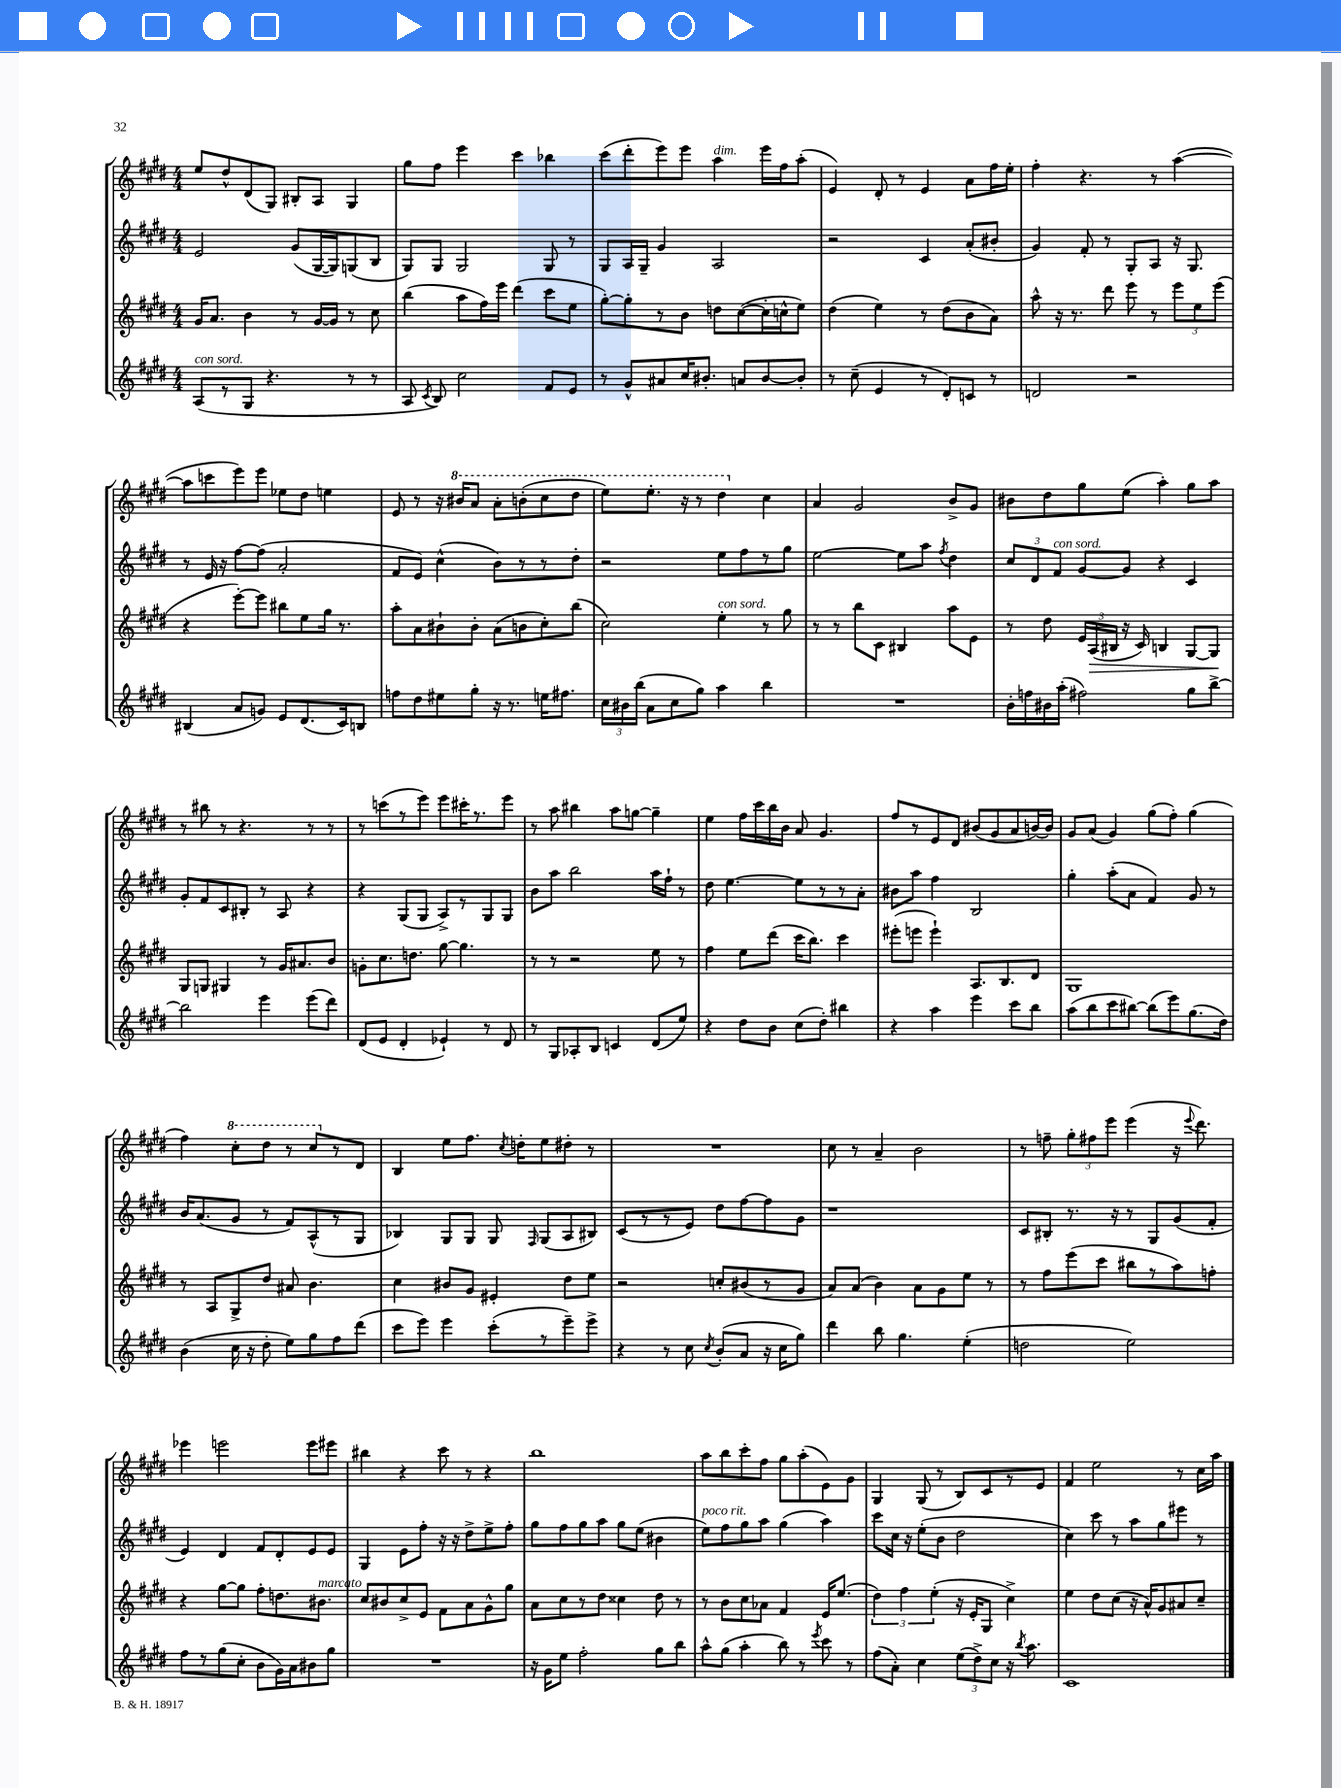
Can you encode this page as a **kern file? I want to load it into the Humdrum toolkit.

**kern	**kern	**dynam	**kern	**kern
*part4	*part3	*part3	*part2	*part1
*staff4	*staff3	*staff3	*staff2	*staff1
*clefG2	*clefG2	*	*clefG2	*clefG2
*k[f#c#g#d#]	*k[f#c#g#d#]	*	*k[f#c#g#d#]	*k[f#c#g#d#]
*M4/4	*M4/4	*	*M4/4	*M4/4
=16	=16	=16	=16	=16
!LO:TX:a:i:t=con sord.	!	!	!	!
(8A/L	16g#/KL	.	2e/	8ee/L
.	8.a/J	.	.	.
8r	.	.	.	8dd#^^/
8G#/J	4b\	.	.	(8d#/
4.r	.	.	.	8G#/J)
.	8r	.	(8g#/L	8B#X'/L
.	[16g#/LL	.	[16G#/L	8A/J
.	16g#/JJ]	.	16G#/J])	.
8r	8r	.	(8Gn/	4G#/
8r	8cc#\	.	8B/J	.
=17	=17	=17	=17	=17
8A/	(4bb\	.	8G#/L)	8gg#\L
8qc#/	.	.	.	.
8B/)	.	.	8G#/J	8ff#\J
2cc#\	8aa\L	.	2G#/	4eee\
.	16ff#\L)	.	.	.
.	16eee\JJ	.	.	.
.	(4ddd#\	.	.	4ccc#\
8f#/L	8ccc#\L	.	8G#/	4bb-X\
8e/J	8ee\J	.	8r	.
=18	=18	=18	=18	=18
8r	[8gg#'\L)	.	8G#/L	(8ccc#\L
8g#^^/L	8gg#'\]	.	16A/L	8ddd#'\
.	.	.	16G#~/JJ	.
8a#X/	8r	.	4g#/	8eee\)
16cc#/K	8b\J	.	.	8eee\J
8.b#X'/J	.	.	.	.
!	!	!	!	!LO:TX:a:i:t=dim.
.	8ddn\L	.	2A/	4aa\
8an/L	([8cc#\	.	.	.
[8b#/	16cc#'\L]	.	.	16eee\LL
.	16ccn^^\J	.	.	16ff#\J
8b#'/J]	8ee\J)	.	.	(8aa'\J
=19	=19	=19	=19	=19
8r	(4dd#\	.	2r	4e/)
(8cc#~\	.	.	.	.
4e/	4ee\)	.	.	8d#'/
.	.	.	.	8r
8r	8r	.	4c#/	4e/
8d#'/L)	(8dd#\L	.	.	.
8cn/J	8b\	.	(8a'/L	8a\L
8r	8a\J)	.	8b#X'/J	16ff#\L
.	.	.	.	16ee'\JJ
=20	=20	=20	=20	=20
2dn/	8aa^^\	.	4g#/)	4ff#'\
.	16r	.	.	.
.	8.r	.	.	.
.	.	.	8f#'/	4.r
.	8ddd#\	.	8r	.
2r	8eee\	.	8G#'/L	.
.	8r	.	8A/J	8r
.	12eee\L	.	16r	([4aa\
.	.	.	8.G#/	.
.	12ee\	.	.	.
.	(12eee\J	.	.	.
!!LO:LB:g=z
=21	=21	=21	=21	=21
(4B#X/	4r	.	8r	8aa\L]
.	.	.	16e/	8cccn\
.	.	.	16r	.
8a/L	[8eee'\L)	.	[8ff#\L	8eee\)
8gn/J)	8eee\J]	.	(8ff#\J]	8eee\J
8e/L	8bb#X\L	.	2a'/	8ee-X\L
(8.d#/	8ee\	.	.	8dd#\J
.	16gg#\Jk	.	.	4een\
16c#/k)	8.r	.	.	.
8Bn/J	.	.	.	.
=22	=22	=22	=22	=22
8ffn\L	8aa'\L	.	8f#/L	8e/
8dd#\	8a\	.	8e/J)	8r
8ee#X\	8b#X`\	.	(4cc#^^\	16r
*	*	*	*	*8va
.	.	.	.	16bb#X/KL
8gg#'\J	8b#'\J	.	.	8aa/J
16r	(8a\L	.	8b\L)	8aa'\L
8.r	.	.	.	.
.	8bn\	.	8r	(8bbn'\
16een\KL	8cc#'\)	.	8r	8ccc#\
8.ff#X\J	.	.	.	.
.	(8bb\J	.	8dd#'\J	8ddd#\J
=23	=23	=23	=23	=23
24cc#\LL	2cc#\)	.	2r	8eee\L)
24b#X\	.	.	.	.
(24bb\JJ	.	.	.	.
8a\L	.	.	.	8.eee'\J
8cc#\	.	.	.	.
.	.	.	.	16r
8gg#\J)	.	.	.	8r
!	!LO:TX:a:i:t=con sord.	!	!	!
4aa\	4ee'\	.	8ee\L	4ddd#\
.	.	.	8ff#\	.
*	*	*	*	*X8va
4bb\	8r	.	8r	4cc#\
.	8gg#\	.	8gg#\J	.
=24	=24	=24	=24	=24
1r	8r	.	[2ee\	4a/
.	8r	.	.	.
.	8bb\L	.	.	2g#/
.	8c#\J	.	.	.
.	4B#X/	.	8ee\L]	.
.	.	.	8aa\J	.
.	.	.	8qff#/	.
.	8aa\L	.	4dd#\	8b^/L
.	8e\J	.	.	8g#/J
=25	=25	=25	=25	=25
16b'\LL	8r	.	12cc#/L	8b#X\L
16ffn\	.	.	.	.
.	.	.	12d#/	.
16b#X\	8dd#\	.	.	8dd#\
!	!	!	!LO:TX:a:i:t=con sord.	!
.	.	.	12f#/J	.
(16aa'\JJ	.	.	.	.
2ff#X\)	24e/LL	.	[8g#/L	8gg#\
!	!	!LO:HP:b	!	!
.	(24A/	>	.	.
.	24B#X/JJ	.	.	.
.	16r	.	8g#/J]	(8ee\J
.	16c#/)	.	.	.
.	4Bn/	.	4r	4aa'\)
8gg#\L	[8G#/L	.	4c#/	8gg#\L
[8bb^\J	8G#/J]	.	.	8aa\J
.	.	]	.	.
!!LO:LB:g=z
=26	=26	=26	=26	=26
2bb\]	8G#/L	.	8g#'/L	8r
.	8Gn/J	.	8f#/	8bb#X\
.	4G#X/	.	8c#/	8r
.	.	.	8B#X'/J	4.r
4eee\	8r	.	8r	.
.	16g#/KL	.	8A/	.
.	8.a#X/	.	.	.
(8eee\L	.	.	4r	8r
8ddd#\J)	8b/J	.	.	8r
=27	=27	=27	=27	=27
(8d#/L	8gn'\L	.	4r	8r
8e/J	8.cc#\	.	.	(8cccn\L
4d#'/	.	.	(8G#/L	8r
.	8.ddn\J	.	.	.
.	.	.	8G#/J	8eee\J)
4e-X`/)	[8gg#\	.	8A^/L)	8eee\L
.	4.gg#\]	.	8r	16ccc#X'\K
.	.	.	.	8.r
8r	.	.	8G#/	.
8d#/	.	.	8G#/J	8eee\J
=28	=28	=28	=28	=28
8r	8r	.	8b\L	8r
8G#/L	8r	.	8aa\J	8aa\
8A-X'/	2r	.	2bb\	4bb#X\
8B/J	.	.	.	.
4cn/	.	.	.	8aa\L
.	.	.	.	[8ggn\J
(8d#/L	8ee\	.	16aa\LL	4gg~\]
.	.	.	16ff#`\JJ	.
8ee/J)	8r	.	8r	.
=29	=29	=29	=29	=29
4r	4ff#\	.	8dd#\	4ee\
.	.	.	[4.ee\	.
8dd#\L	8ee\L	.	.	16ff#\LL
.	.	.	.	16ccc#\
8b\J	(8ddd#\J	.	.	16bb\
.	.	.	.	16b\JJ
(8cc#\L	16ccc#\KL	.	8ee\L]	8a/
.	8.bb\J)	.	.	.
8dd#'\J)	.	.	8r	4.g#/
4bb#X\	4ccc#\	.	8r	.
.	.	.	8a'\J	.
=30	=30	=30	=30	=30
4r	(8eee#X'\L	.	8b#X\L	8ff#/L
.	8eeen\J	.	8aa\J	8r
4aa\	4eee`\)	.	4ff#\	8e/
.	.	.	.	8d#/J
4eee\	8.A/L	.	2B/	(8b#X/L
.	.	.	.	8g#/
.	8.B/	.	.	.
8ccc#\L	.	.	.	8a/
8bb\J	8d#/J	.	.	[16bn/L)
.	.	.	.	16b/JJ]
=31	=31	=31	=31	=31
(8aa\L	1G#	.	4gg#'\	8g#/L
8bb\	.	.	.	(8a/J
8ccc#\	.	.	(8aa'\L	4g#/)
[8bb#X\J)	.	.	8a\J	.
(8bb#\L]	.	.	4f#/)	(8gg#\L
8eee\)	.	.	.	8ff#'\J)
(8.gg#\	.	.	8g#/	(4gg#\
.	.	.	8r	.
16dd#\Jk)	.	.	.	.
!!LO:LB:g=z
=32	=32	=32	=32	=32
(4b\	8r	.	16b/KL	4ff#\)
.	.	.	(8.a/	.
.	8A/L	.	.	.
*	*	*	*	*8va
16cc#\	8G#^/	.	8g#/J	8ccc#'\L
16r	.	.	.	.
8dd#'\	8dd#/J	.	8r	8ddd#\J
8ee\L)	8a#X/	.	8f#/L)	8r
8gg#\	4.b\	.	(8A^^/	8ccc#/L
*	*	*	*	*X8va
8ff#\	.	.	8r	8r
(8ddd#\J	.	.	8G#/J	8d#/J
=33	=33	=33	=33	=33
8ccc#\L	4cc#\	.	4B-X/)	4B/
8eee\J)	.	.	.	.
4eee\	8b#X/L	.	8G#/L	8ee\L
.	8g#/J	.	8G#/J	8.ff#\J
(8ccc#'\L	4e#X'/	.	8G#/	.
.	.	.	.	8qcc#/
.	.	.	.	16ddn'\KL
.	.	.	16qqF#/	.
8r	.	.	(8G#/L	8ee\
8eee~\)	8dd#\L	.	8A/	8dd#X'\J
8eee^\J	8ee\J	.	8B#X/J)	8r
=34	=34	=34	=34	=34
4r	2r	.	(8c#/L	1r
.	.	.	8r	.
8r	.	.	8r	.
8cc#\	.	.	8e/J)	.
8qcc#/	.	.	.	.
(8b'/L	8ccn'/L	.	8dd#\L	.
8a/J	(8b#X/	.	[8ff#\	.
16r	8r	.	8ff#\]	.
16cc#\KL	.	.	.	.
8gg#\J)	8g#/J	.	8g#\J	.
=35	=35	=35	=35	=35
4ddd#\	8a/L)	.	1r	8cc#\
.	(8a/J	.	.	8r
8bb\	4b\)	.	.	4a~/
4.gg#\	.	.	.	.
.	8a\L	.	.	2b\
.	8g#\	.	.	.
(4ee'\	8ee\J	.	.	.
.	8r	.	.	.
=36	=36	=36	=36	=36
2ddn\	8r	.	8c#/L	8r
.	8ff#\L	.	8B#X'/J	8ffn~\
.	(8eee\	.	8.r	12gg#'\L
.	.	.	.	12ff#X\
.	8ccc#\J	.	.	.
.	.	.	.	12eee\J
.	.	.	16r	.
2ee\)	8bb#X\L	.	8r	(4eee\
.	8r	.	8G#/L	.
.	8aa\)	.	(8g#/	16r
.	.	.	.	8qqeee/
.	.	.	.	8.ddd#\)
.	8ffn'\J	.	8f#'/J	.
!!LO:LB:g=z
=37	=37	=37	=37	=37
8ff#\L	4r	.	4e/)	4eee-X\
8r	.	.	.	.
(8gg#\	[8gg#\L	.	4d#/	2eeen\
8cc#'\J	8gg#\J]	.	.	.
8b\L	8ff#'\L	.	8f#/L	.
16g#\L)	8.ddn\	.	8d#'/	.
16a\J	.	.	.	.
8b#X\	.	.	8e/	8eee\L
!	!LO:TX:a:i:t=marcato	!	!	!
.	8.b#X\J	.	.	.
8gg#\J	.	.	8e/J	8eee#X\J
=38	=38	=38	=38	=38
1r	8cc#/L	.	4G#/	4bb#X\
.	8b#X/	.	.	.
.	8cc#^/	.	8e\L	4r
.	8e/J	.	8ff#'\J	.
.	8f#\L	.	16r	8ccc#\
.	.	.	16r	.
.	8a\	.	8dd#^\L	8r
.	8g#^^\	.	8ee^\	4r
.	8gg#\J	.	8ff#'\J	.
=39	=39	=39	=39	=39
16r	8a\L	.	8gg#\L	1bb
16g#\KL	.	.	.	.
8ee\J	8cc#\	.	8ff#\	.
2ff#'\	8r	.	8gg#\	.
.	8dd#\J	.	8aa\J	.
.	4cc##X\	.	8gg#\L	.
.	.	.	(8ee\J	.
8gg#\L	8dd#\	.	4b#X\	.
8bb\J	8r	.	.	.
=40	=40	=40	=40	=40
!	!	!	!LO:TX:a:i:t=poco rit.	!
8aa^^\L	8r	.	8ee\L)	8aa\L
(8gg#\J	8b\L	.	8ff#\	8bb\
4aa'\	8cc#\	.	8gg#\	8ccc#'\
.	8a-X\J	.	8aa\J	8ff#\J
8bb\)	4f#/	.	(4gg#\	8gg#\L
8r	.	.	.	(8aa'\
8qeee/	.	.	.	.
8ccc#\	16e/KL	.	4aa\)	8e\)
.	(8.ee/J	.	.	.
8r	.	.	.	8g#\J
=41	=41	=41	=41	=41
(8ff#\L	6dd#\)	.	8ccc#\L	4G#/
8a'\J)	.	.	16cc#\Jk	.
.	6ff#\	.	.	.
.	.	.	16r	.
4cc#\	.	.	(8ee'\L	(8G#/
.	(6ee'\	.	.	.
.	.	.	8b\J	8r
(12ee\L	16r	.	2dd#\	8B/L)
.	16e'/KL	.	.	.
12dd#^\)	.	.	.	.
.	8G#/J	.	.	8c#/
12cc#\J	.	.	.	.
16r	4cc#^\)	.	.	8r
8qbb/	.	.	.	.
8.aa\	.	.	.	.
.	.	.	.	8e/J
=42	=42	=42	=42	=42
1c#	4ee\	.	4cc#\)	4f#/
.	8dd#\L	.	8ccc#\	2ee\
.	(8cc#\J	.	8r	.
.	16r	.	8aa\L	.
.	16a^^/KL)	.	.	.
.	8g#/	.	8gg#\	.
.	8a#X/	.	8eee#X\J	8r
.	8cc#~/J	.	8r	16cc#\LL
.	.	.	.	16aa\JJ
==	==	==	==	==
*-	*-	*-	*-	*-
